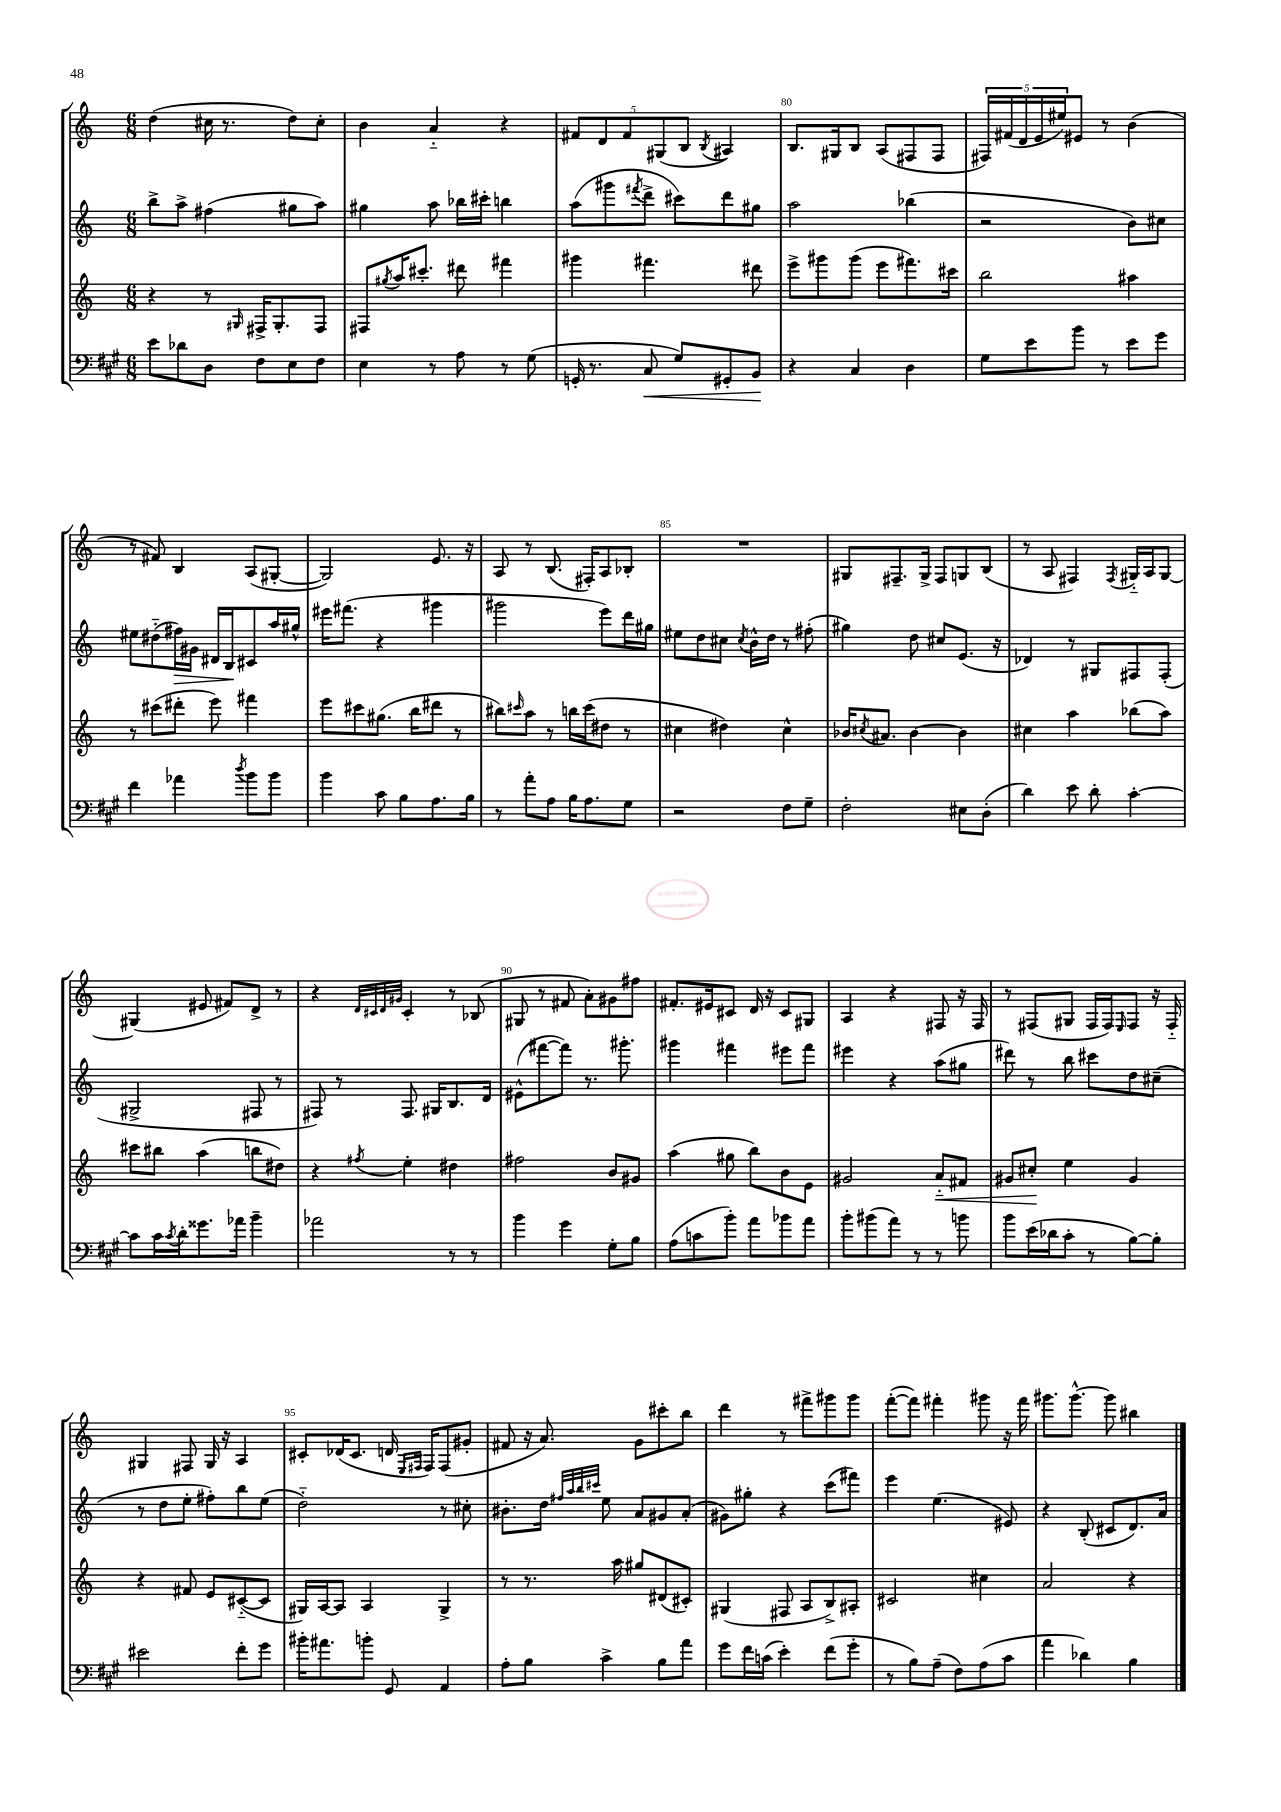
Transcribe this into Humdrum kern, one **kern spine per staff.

**kern	**kern	**kern	**kern
*staff4	*staff3	*staff2	*staff1
*clefF4	*clefG2	*clefG2	*clefG2
*k[f#c#g#]	*k[]	*k[]	*k[]
*M6/8	*M6/8	*M6/8	*M6/8
8e	4r	8bb^	(4dd
8d-	.	8aa^	.
8D	8r	(4ff#	16cc#
.	.	.	8.r
.	16qqG#	.	.
8F#	16F#^	.	.
.	8.G#'	.	.
8E	.	8gg#	8dd)
8F#	8F#	8aa)	8cc#'
=	=	=	=
4E	8F#	4gg#	4b
.	8qgg#	.	.
.	16aa	.	.
.	8.ccc#'	.	.
8r	.	8aa	4a'~
8A	8ddd#	16bb-	.
.	.	16ccc#'	.
8r	4fff#	4bb	4r
(8G#	.	.	.
=	=	=	=
16GG'	4ggg#	(8aa	10f#
8.r	.	.	.
.	.	.	10d
.	.	8ggg#	.
.	.	.	10f#
.	.	8qfff#	.
8C#	4.fff#	8ddd^	.
.	.	.	(10G#
8G#)	.	8ccc#)	.
.	.	.	10B
.	.	.	8qB
8GG#'	.	8ddd	4A#)
8BB	8ddd#	8gg#	.
=	=	=	=
4r	8eee^	2aa	8.B
.	8ggg#	.	.
.	.	.	16G#
4C#	(8ggg#	.	8B
.	8eee	.	(8A
4D	8.fff#)	(4bb-	8F#
.	.	.	8F#
.	16ccc#	.	.
=	=	=	=
8G#	2bb	2r	20F#)
.	.	.	(20f#
.	.	.	20d
8e	.	.	.
.	.	.	20e
.	.	.	20ee#)
8b	.	.	8e#
8r	.	.	8r
8e	4aa#	8b)	(4b
8g#	.	8cc#	.
=	=	=	=
4f#	8r	8ee#	8r
.	(8ccc#	(8dd#'~	8f#)
4a-	8ddd#'	16ff#)	4B
.	.	16g#	.
.	8eee)	16d#	.
.	.	16B	.
8qdd	.	.	.
8b	4fff#	8c#	(8A
8b	.	16aa	[8G#'
.	.	16gg#^^	.
=	=	=	=
4b	8eee	16eee#	2G#])
.	.	(8.fff#	.
.	8ccc#	.	.
8c#	(8.gg#	4r	.
8B	.	.	.
.	16bb	.	.
8.A	8ddd#	4ggg#	8.e
.	8r	.	.
16B	.	.	16r
=	=	=	=
8r	8bb#)	2ggg#	8A
.	16qqccc#	.	.
8a'	8aa	.	8r
8A	8r	.	(8.B
16B	16bb	.	.
8.A	(16ccc#	.	16F#')
.	8dd#	8eee)	8A
8G#	8r	16ddd	8B-'
.	.	16gg#	.
=	=	=	=
2r	4cc#	8ee#	2.r
.	.	8dd	.
.	4dd#)	8cc#	.
.	.	8qcc#	.
.	.	16b^^	.
.	.	16dd	.
8F#	4cc#^^	8r	.
8G#~	.	(8ff#'	.
=	=	=	=
2F#'	16b-	4gg#)	8G#
.	8qcc#	.	.
.	8.a#	.	.
.	.	.	8.F#~
.	[4b-	8dd	.
.	.	.	16G#^
.	.	8cc#	8F#
8E#	4b-]	(8.e	8G
(8D'	.	.	(8B
.	.	16r	.
=	=	=	=
4d)	4cc#	4d-)	8r
.	.	.	8A
8e	4aa	8r	4F#)
8d'	.	8G#	.
.	.	.	8qF#
[4c#'	(8bb-	8F#	16G#'~
.	.	.	16A
.	8aa)	(8F#'	[8G#
=	=	=	=
8c#]	8ccc#	2G#^	(4G#]
16c#	8bb#	.	.
8qc#	.	.	.
16d'	.	.	.
8.g##	(4aa	.	8e#
.	.	.	8f#)
16a-	.	.	.
4b~	8bb	8F#	8d^
.	8dd#)	8r	8r
=	=	=	=
2a-	4r	8F#)	4r
.	.	8r	.
.	.	.	32qqd
.	.	.	32qqc#
.	.	.	32qqd
.	8qff#	.	32qqg#
.	4ee'	8.F#	4c#'
.	.	16G#	.
8r	4dd#	8.B	8r
8r	.	.	(8B-
.	.	16d	.
=	=	=	=
4b	2ff#	(8e#^^	8G#
.	.	[8fff#	8r
4g#	.	8fff#])	8f#
.	.	8.r	8a')
8G#'	8b	.	8g#
.	.	8.ggg#'	.
8B	8g#	.	8ff#
=	=	=	=
(8A	(4aa	4ggg#	8.f#'
8c	.	.	.
.	.	.	16e#
8b')	8gg#	4fff#	8c#
8a	8bb)	.	16d
.	.	.	16r
8b-	8b	8eee#	8c#
8a	8e	8fff#	8G#
=	=	=	=
8b'	2g#	4eee#	4A
(8b#	.	.	.
8a)	.	4r	4r
8r	.	.	.
8r	8a'~	(8aa	8F#
8b	8f#	8gg#	16r
.	.	.	16F#
=	=	=	=
8b	8g#	8ddd#)	8r
(16e	8cc#'	8r	(8F#
16d-	.	.	.
8c#'	4ee	8bb	8G#
8r	.	8ccc#	16F#
.	.	.	16F#)
.	.	.	16qqE
[8B)	4g#	8dd	8F#
8B']	.	(8cc#~	16r
.	.	.	16F#'~
=	=	=	=
2e#	4r	8r	4G#
.	.	8dd	.
.	8f#	8ee'	8F#
.	8e	8ff#')	16G#
.	.	.	16r
8f#'	([8c#'~	8bb	4A
8g#	8c#]	(8ee	.
=	=	=	=
16b#'	16G#)	2dd'~)	8c#'
8.a#	[16A	.	.
.	8A]	.	(16d-
.	.	.	8.c#
8b'	4A	.	.
8GG#	.	.	16d
.	.	.	16qqE
.	.	.	16qqF#
.	.	.	16F#)
4AA	4G#^	8r	(8F#
.	.	8cc#'	8g#'
=	=	=	=
8A'	8r	8.b#'	8f#
8B	8.r	.	16r
.	.	16dd	8.a)
.	.	32qqff#	.
.	.	32qqaa	.
.	.	32qqbb	.
.	.	32qqccc#	.
4c#^	.	8ee	.
.	16aa	.	.
.	8gg#	8a	8g
8B	(8d#	8g#	8ccc#'
8a	8c#')	(8a'	8bb
=	=	=	=
8g#	(4G#	8g#)	4ddd
16f#	.	8gg#'	.
(16c	.	.	.
4e')	8F#	4r	8r
.	8A	.	8fff#^
(8f#	8B^)	(8ccc	8ggg#
8g#'	8A#'	8fff#)	8ggg#
=	=	=	=
8r	2c#	4eee	([8fff'
8B)	.	.	8fff])
(8A~	.	(4.ee	4fff#'
8F#)	.	.	.
(8A	4cc#	.	8ggg#
8c#	.	8e#)	16r
.	.	.	16fff#
=	=	=	=
4a	2a	4r	8.ggg#
.	.	.	[8.ggg#^^
4d-)	.	(8B'	.
.	.	8c#	8ggg#]
4B	4r	8.d)	4bb#
.	.	16a	.
==	==	==	==
*-	*-	*-	*-
